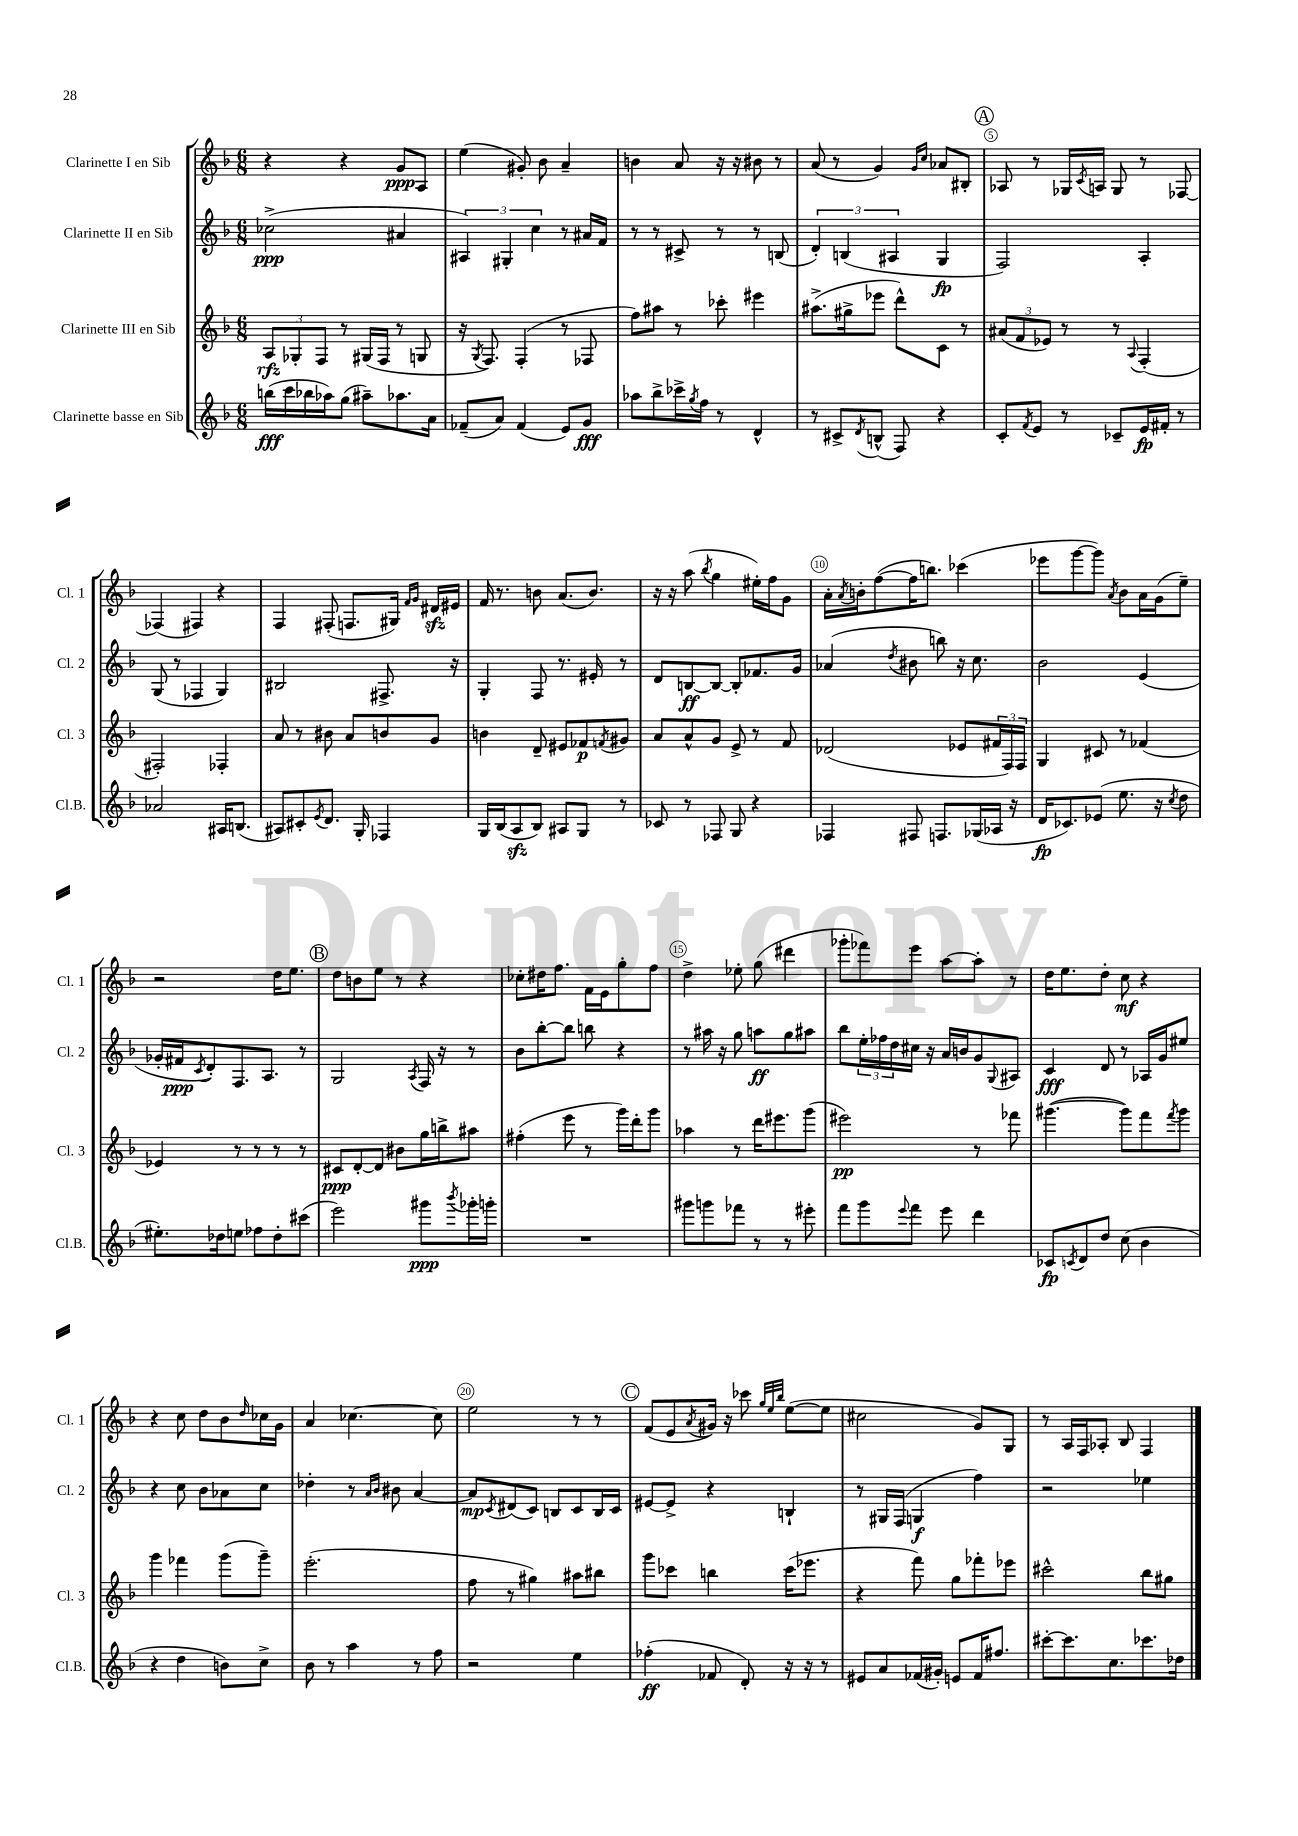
<<
\new StaffGroup <<
\new Staff = "s0" \with { instrumentName = "Clarinette I en Sib" shortInstrumentName = "Cl. 1" } {
    \clef treble \key f \major \numericTimeSignature \time 6/8
    r4 r4 g'8\ppp a8 |
    e''4( gis'8-.) bes'8 a'4-- |
    b'4 a'8 r16 r16 bis'8 r8 |
    a'8( r8 g'4) \grace { g'16 c''16 } aes'8 bis8-. |
    \mark \markup { \circle "A" } aes8 r8 ges16 \acciaccatura { c'8 } a16 ges8 r8 fes8~ |
    fes4( fis4) r4 |
    f4 fis8-.( f8. gis16) \grace { f'16 g'16 } dis'16\sfz eis'16 |
    f'16 r8. b'8 a'8.( b'8.) |
    r16 r16 a''8( \acciaccatura { bes''8 } g''4 eis''16-.) f''16 g'8 |
    a'16-. \acciaccatura { a'8 } b'16-. f''8~( f''16 b''8.) ces'''4( |
    ees'''8 g'''8~ g'''8) \acciaccatura { a'8 } bes'8 a'16 g'16( e''8--) |
    r2 d''16 e''8. |
    \mark \markup { \circle "B" } d''8 b'8 e''8 r8 r4 |
    ces''8-. dis''16 f''8. f'16 e'16 g''8-. f''8 |
    d''4-> ees''8-. g''8( dis'''4 |
    ges'''8-. fes'''8) e'''8 a''8~ a''8-. r8 |
    d''16 e''8. d''8-. c''8\mf r4 |
    r4 c''8 d''8 bes'8 \grace { d''16 } ces''16 g'16 |
    a'4 ces''4.~ ces''8 |
    e''2 r8 r8 |
    \mark \markup { \circle "C" } f'8( e'8 \acciaccatura { a'8 } gis'16) r16 ces'''8 \grace { g''32 e''32 bes''32 } e''8~( e''8 |
    cis''2 g'8) g8 |
    r8 a16 f16 aes8-. bes8 f4 \bar "|." |
}
\new Staff = "s1" \with { instrumentName = "Clarinette II en Sib" shortInstrumentName = "Cl. 2" } {
    \clef treble \key f \major \numericTimeSignature \time 6/8
    ces''2->\ppp( ais'4 |
    \tuplet 3/2 { ais4) gis4-. c''4 } r8 ais'16 f'16 |
    r8 r8 cis'8-> r8 r8 b8( |
    \tuplet 3/2 { d'4-.) b4( ais4 } g4\fp |
    \mark \markup { \circle "A" } f2) a4-. |
    g8( r8 fes4 g4) |
    bis2 fis8.-> r16 |
    g4-. f8 r8. eis'16-. r8 |
    d'8 b8~\ff b8~ b8-. fes'8. g'16 |
    aes'4( \acciaccatura { d''8 } bis'8 b''8) r16 c''8. |
    bes'2 e'4( |
    ges'16-. fis'16\ppp \acciaccatura { c'8 } d'8-.) f8. a8. r8 |
    \mark \markup { \circle "B" } g2 \acciaccatura { a8 } f16 r16 r8 |
    bes'8 bes''8~-. bes''8 b''8 r4 |
    r8 ais''16 r16 g''8 a''8\ff g''8 ais''8 |
    bes''8 \tuplet 3/2 { e''16-. fes''16 d''16 } cis''16 r16 a'16 b'16 g'8 \appoggiatura { g8 } ais8 |
    c'4\fff d'8 r8 aes16 g'16 eis''8 |
    r4 c''8 bes'8 aes'8 c''8 |
    des''4-. r8 \grace { a'16 bes'16 } bis'8 a'4~ |
    a'8\mp \acciaccatura { c'8 } dis'8( c'8) b8 c'8 b16 c'16 |
    \mark \markup { \circle "C" } eis'8~ eis'8-> r4 b4-! |
    r8 gis16 f16( g4\f f''4) |
    r2 ees''4 \bar "|." |
}
\new Staff = "s2" \with { instrumentName = "Clarinette III en Sib" shortInstrumentName = "Cl. 3" } {
    \clef treble \key f \major \numericTimeSignature \time 6/8
    \tuplet 3/2 { a8\rfz ges8-. f8 } r8 gis16( f16 r8 g8 |
    r16 \acciaccatura { g8 } f8.) f4-.( r8 fes8 |
    f''8) ais''8 r8 ces'''8-. eis'''4 |
    ais''8.->( gis''16-> ees'''8 d'''8-^) c'8 r8 |
    \mark \markup { \circle "A" } \tuplet 3/2 { ais'8( f'8 ees'8) } r8 r8 \appoggiatura { a8 } f4-.( |
    fis2-.) fes4-. |
    a'8 r8 bis'8 a'8 b'8 g'8 |
    b'4 d'8-- eis'8 fes'8\p \acciaccatura { f'8 } gis'8 |
    a'8 a'8-^ g'8 e'8-> r8 f'8 |
    des'2( ees'8 \tuplet 3/2 { fis'16 f16) f16 } |
    g4 cis'8 r8 fes'4( |
    ees'4) r8 r8 r8 r8 |
    \mark \markup { \circle "B" } cis'8\ppp d'8~-. d'8 bis'8 g''16 b''16-> ais''8 |
    fis''4-.( e'''8 r8 g'''16) d'''16-. g'''8 |
    aes''4 r8 d'''16 eis'''8. g'''8( |
    eis'''2\pp) r8 fes'''8 |
    gis'''4.~( gis'''8) f'''8 \acciaccatura { f'''8 } gis'''8 |
    g'''4 fes'''4 g'''8( g'''8--) |
    e'''2.-.( |
    f''8 r8 gis''4) ais''8 bis''8 |
    \mark \markup { \circle "C" } g'''8 ces'''8 b''4 ces'''16( ees'''8. |
    r4 f'''8) g''8 fes'''8-. ees'''8 |
    cis'''2-^ bes''8 gis''8 \bar "|." |
}
\new Staff = "s3" \with { instrumentName = "Clarinette basse en Sib" shortInstrumentName = "Cl.B." } {
    \clef treble \key f \major \numericTimeSignature \time 6/8
    b''16\fff( c'''16 bes''16 aes''16) g''8( ais''8--) aes''8. a'16 |
    fes'8--( a'8) fes'4( e'8) g'8\fff |
    aes''8 bes''8-> ces'''16-> \acciaccatura { g''8 } f''16 r8 d'4-^ |
    r8 cis'8-> \acciaccatura { d'8 } b8-^( f8) r4 |
    \mark \markup { \circle "A" } c'8-. \acciaccatura { f'8 } e'8 r8 ces'8-- e'16\fp fis'16-. r8 |
    aes'2 ais16 b8.( |
    ais8) cis'8-. \acciaccatura { e'8 } d'8. g16-. fes4 |
    g16 bes16( a8\sfz bes8) ais8 g8 r8 |
    ces'8 r8 fes8 g8 r4 |
    fes4 fis8 f8. ges16( aes16 r16 |
    d'16\fp ces'8.) ees'8( e''8. r16 \acciaccatura { c''8 } d''8 |
    eis''8.-.) des''16 e''8 fes''8 des''8-. cis'''8( |
    \mark \markup { \circle "B" } e'''2) gis'''8\ppp \acciaccatura { bes'''8 } ges'''16-. g'''16-. |
    R2. |
    gis'''8 g'''8 fes'''8 r8 r8 eis'''8-. |
    f'''8 g'''8 \appoggiatura { e'''8 } f'''8 e'''8 d'''4 |
    ces'8\fp \acciaccatura { c'8 } d'8 d''8 c''8( bes'4 |
    r4 d''4 b'8) c''8-> |
    bes'8 r8 a''4 r8 f''8 |
    r2 e''4 |
    \mark \markup { \circle "C" } fes''4-.\ff( fes'8 d'8-.) r16 r16 r8 |
    eis'8 a'8 fes'16( gis'16-.) e'8 fes'16 fis''8. |
    cis'''8~-. cis'''8. c''8. ces'''8. des''16 \bar "|." |
}
>>
>>
\layout { \context { \Score \override BarNumber.break-visibility = ##(#f #t #t) barNumberVisibility = #(every-nth-bar-number-visible 5) \override BarNumber.stencil = #(make-stencil-circler 0.1 0.3 ly:text-interface::print) } }
